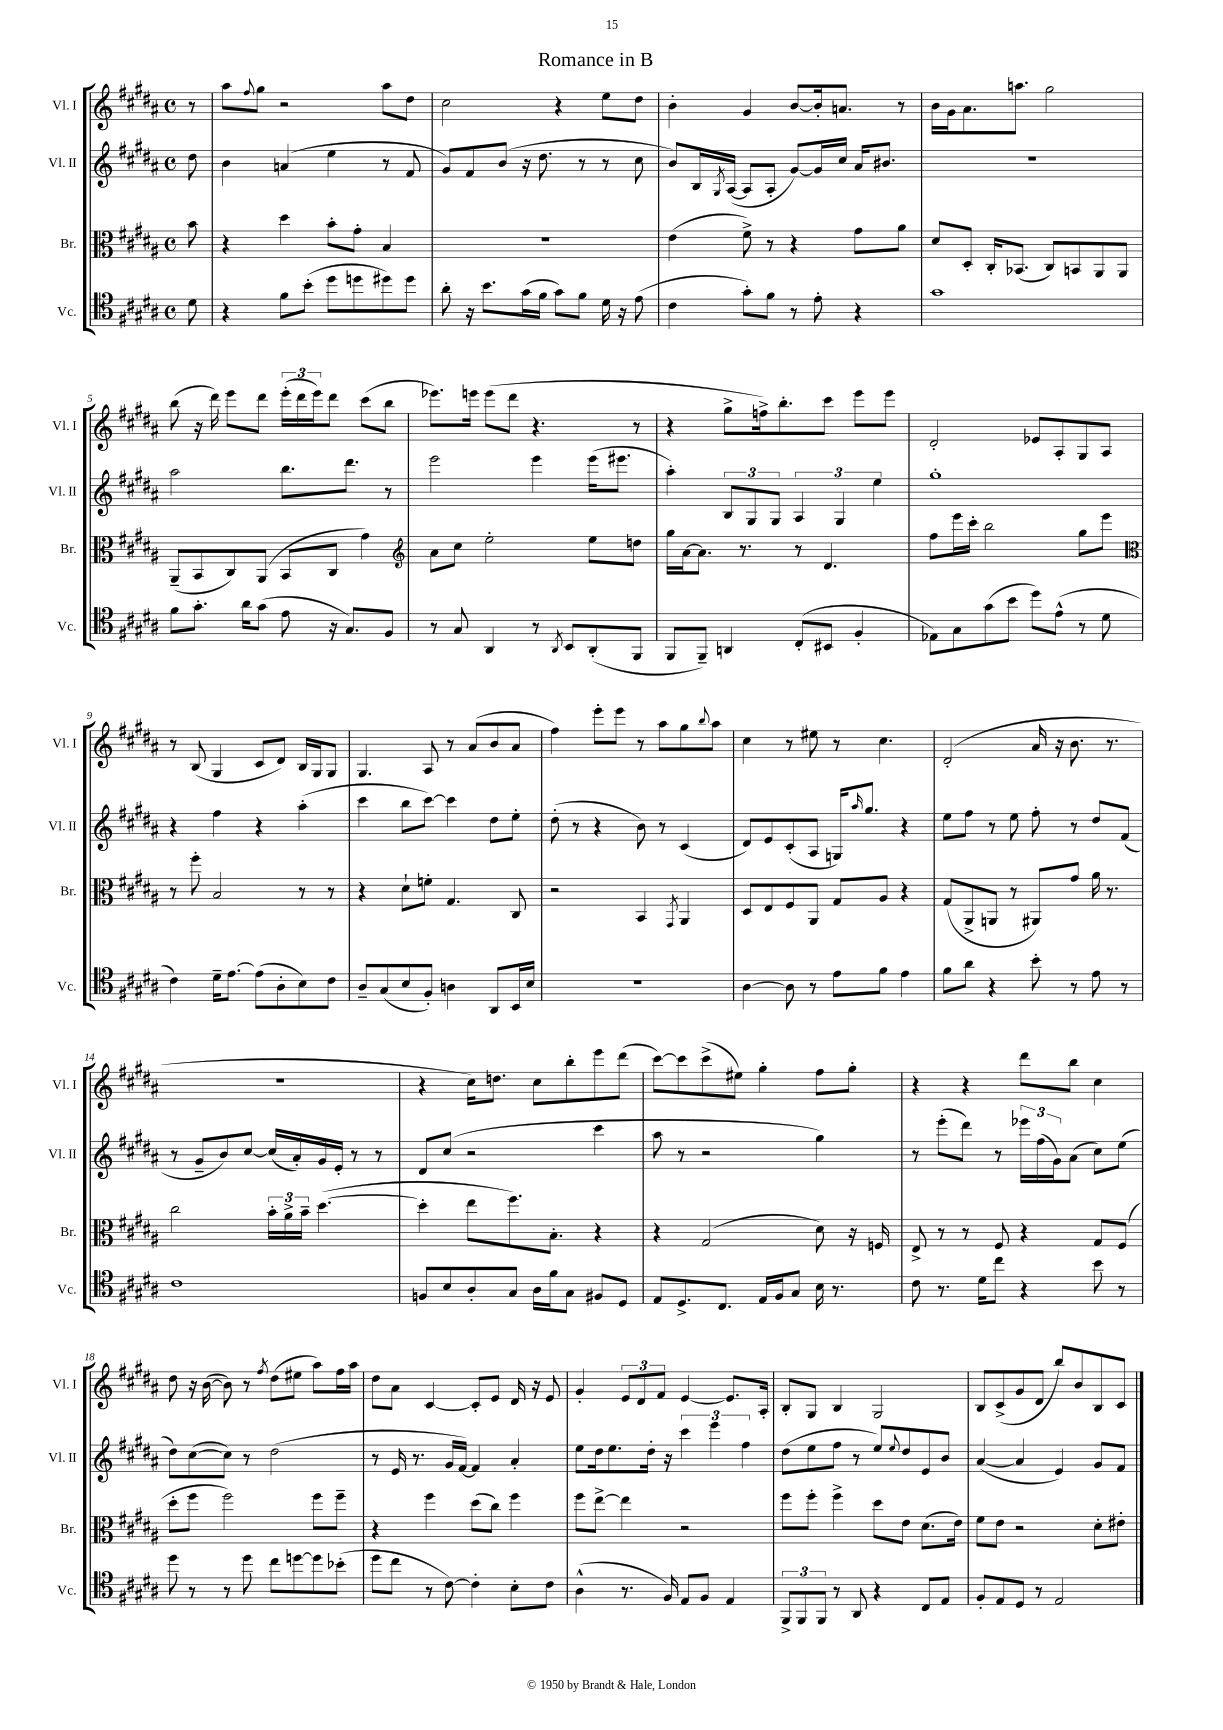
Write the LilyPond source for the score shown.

\header { title = "Romance in B" }
<<
\new StaffGroup <<
\new Staff = "s0" \with { instrumentName = "Vl. I" shortInstrumentName = "Vl. I" } {
    \clef treble \key b \major \defaultTimeSignature \time 4/4 \partial 8
    r8 |
    ais''8 \appoggiatura { fis''8 } gis''8 r2 ais''8 dis''8 |
    cis''2 r4 e''8 dis''8 |
    b'4-. gis'4 b'8~ b'16-. a'8. r8 |
    b'16 gis'16 ais'8. a''8. gis''2 |
    b''8( r16 dis'''16) e'''8 dis'''8 \tuplet 3/2 { e'''16-.( dis'''16 e'''16) } dis'''8 cis'''8( b''8 |
    ees'''8.) e'''16 e'''8( dis'''8 r4. r8 |
    r4 gis''8-> f''16->) b''8.-. cis'''8 e'''8 e'''8 |
    dis'2-. ees'8 ais8-. gis8 ais8 |
    r8 b8( gis4 cis'8 dis'8) b16 gis16 gis8 |
    gis4. ais8 r8 ais'8( b'8 ais'8 |
    fis''4) e'''8-. e'''8 r8 ais''8 gis''8 \appoggiatura { b''8 } ais''8 |
    cis''4 r8 eis''8 r8 cis''4. |
    dis'2-.( ais'16 r16 b'8. r8. |
    R1 |
    r4 cis''16) d''8. cis''8 b''8-. e'''8 dis'''8( |
    cis'''8~) cis'''8 cis'''8->( eis''8) gis''4-. fis''8 gis''8-. |
    r4 r4 dis'''8 b''8 cis''4 |
    dis''8 r16 b'16~( b'8) r8 \acciaccatura { fis''8 } dis''8( eis''8 ais''8) fis''16 ais''16 |
    dis''8 ais'8 cis'4~ cis'8-. e'8 dis'16 r16 e'8 |
    gis'4-. \tuplet 3/2 { e'8 dis'8 fis'8 } e'4~ e'8. ais16-. |
    b8-. gis8 b4 gis2 |
    b8 cis'8->( gis'8 dis'8 b''8) b'8 b8 cis'8 \bar "|." |
}
\new Staff = "s1" \with { instrumentName = "Vl. II" shortInstrumentName = "Vl. II" } {
    \clef treble \key b \major \defaultTimeSignature \time 4/4 \partial 8
    dis''8 |
    b'4 a'4( e''4 r8 fis'8 |
    gis'8) fis'8 b'8( r16 dis''8. r8 r8 cis''8 |
    b'8) b16 \acciaccatura { gis8 } ais16~( ais8 ais8-. gis'8~) gis'16 cis''16 ais'16 bis'8. |
    R1 |
    ais''2 b''8. dis'''8. r8 |
    e'''2 e'''4 e'''16( eis'''8. |
    ais''4-.) \tuplet 3/2 { b8 gis8 gis8 } \tuplet 3/2 { ais4 gis4 e''4 } |
    gis''1-. |
    r4 fis''4 r4 ais''4-.( |
    cis'''4 b''8 cis'''8~) cis'''4 dis''8 e''8-. |
    dis''8-.( r8 r4 b'8) r8 cis'4( |
    dis'8) e'8 cis'8-.( ais8 g16) \grace { ais''16 } gis''8. r4 |
    e''8 fis''8 r8 e''8 fis''8-. r8 dis''8 fis'8( |
    r8 gis'8-- b'8) cis''8~ cis''16( ais'16-.) gis'16 e'16-. r8 r8 |
    dis'8 cis''8( r2 cis'''4 |
    ais''8 r8 r2 gis''4) |
    r8 e'''8-.( dis'''8) r8 \tuplet 3/2 { ees'''16 fis''16( gis'16) } ais'8( cis''8) e''8( |
    dis''8) cis''8~( cis''8) r8 dis''2( |
    r8 e'16 r8. gis'16 fis'16~) fis'4 ais'4-. |
    e''8 dis''16 e''8. dis''16-. r16 \tuplet 3/2 { cis'''4 e'''4 fis''4 } |
    dis''8( e''8 fis''8 r8 e''8) \appoggiatura { e''8 } dis''8 e'8 b'8 |
    ais'4~( ais'4 e'4) gis'8 fis'8 \bar "|." |
}
\new Staff = "s2" \with { instrumentName = "Br." shortInstrumentName = "Br." } {
    \clef alto \key b \major \defaultTimeSignature \time 4/4 \partial 8
    b'8 |
    r4 dis''4 b'8-. gis'8-. b4 |
    R1 |
    e'4( fis'8->) r8 r4 gis'8 ais'8 |
    dis'8 dis8-. cis16-. bes,8.( cis8) b,8 ais,8 ais,8 |
    ais,8--( b,8 cis8) ais,8( b,8 cis8 gis'4) |
    \clef treble ais'8 cis''8 e''2-. e''8 d''8 |
    gis''16 ais'16~ ais'8. r8. r8 dis'4. |
    fis''8 e'''16 cis'''16-. b''2 gis''8 e'''8 |
    \clef alto r8 fis''8-. b2 r8 r8 |
    r4 dis'8-! f'8-. gis4. cis8 |
    r2 b,4 \acciaccatura { gis,8 } ais,4 |
    dis8 e8 fis8 ais,8 gis8 ais8 r4 |
    gis8( ais,8-> a,8 r8 ais,8) gis'8 ais'16 r8. |
    cis''2 \tuplet 3/2 { b'16-. ais'16-> b'16-- } dis''4.~( |
    dis''4-. e''8 fis''8.) b8.-. r4 |
    r4 gis2( dis'8) r16 f16 |
    e8-> r8 r8 fis8 r4 gis8 fis8( |
    dis''8-. fis''8 fis''2) fis''8 fis''8-- |
    r4 fis''4 dis''8( cis''8) fis''4 |
    fis''8 e''8~-> e''4 r2 |
    fis''8 fis''8-. fis''4-> dis''8 e'8 dis'8.( e'16) |
    fis'8 e'8 r2 dis'8-. eis'8-. \bar "|." |
}
\new Staff = "s3" \with { instrumentName = "Vc." shortInstrumentName = "Vc." } {
    \clef tenor \key b \major \defaultTimeSignature \time 4/4 \partial 8
    dis'8 |
    r4 fis'8 b'8-.( dis''8 d''8 dis''8) dis''8 |
    ais'8-. r16 b'8. gis'16( fis'16 gis'8) fis'8 dis'16 r16 e'8( |
    cis'4 gis'8-.) fis'8 r8 e'8-. r4 |
    gis'1 |
    fis'8 gis'8.-. ais'16 gis'8( e'8 r16 gis8.) fis8 |
    r8 gis8 ais,4 r8 \acciaccatura { ais,8 } b,8 ais,8-.( fis,8 |
    fis,8 fis,8--) a,4 cis8-.( bis,8 fis4-. |
    ees8) gis8 gis'8( b'8 dis''8) e'8-^( r8 dis'8 |
    cis'4) dis'16-- e'8.~ e'8( ais8-. b8) cis'8 |
    ais8-- gis8( b8 fis8-.) a4 ais,8 b,16 b16 |
    R1 |
    ais4~ ais8 r8 e'8 fis'8 e'4 |
    fis'8 ais'8 r4 b'8-. r8 e'8 r8 |
    cis'1 |
    f8 b8 ais8-. gis8 ais16 fis'16 gis8 fis8 dis8 |
    e8 dis8.-> cis8. e16 fis16 gis8 b16 r8. |
    cis'8 r8. dis'16 cis''8 r4 b'8 r8 |
    dis''8 r8 r8 dis''8 cis''8 d''8~ d''8 bes'8-.( |
    dis''8 cis''8 r8 cis'8~) cis'4-. b8-. cis'8 |
    ais4-^( r8. fis16) e8 fis8 e4 |
    \tuplet 3/2 { fis,8-> fis,8 fis,8 } r8 ais,8 r4 cis8 e8 |
    fis8-. e8 dis8 r8 e2 \bar "|." |
}
>>
>>
